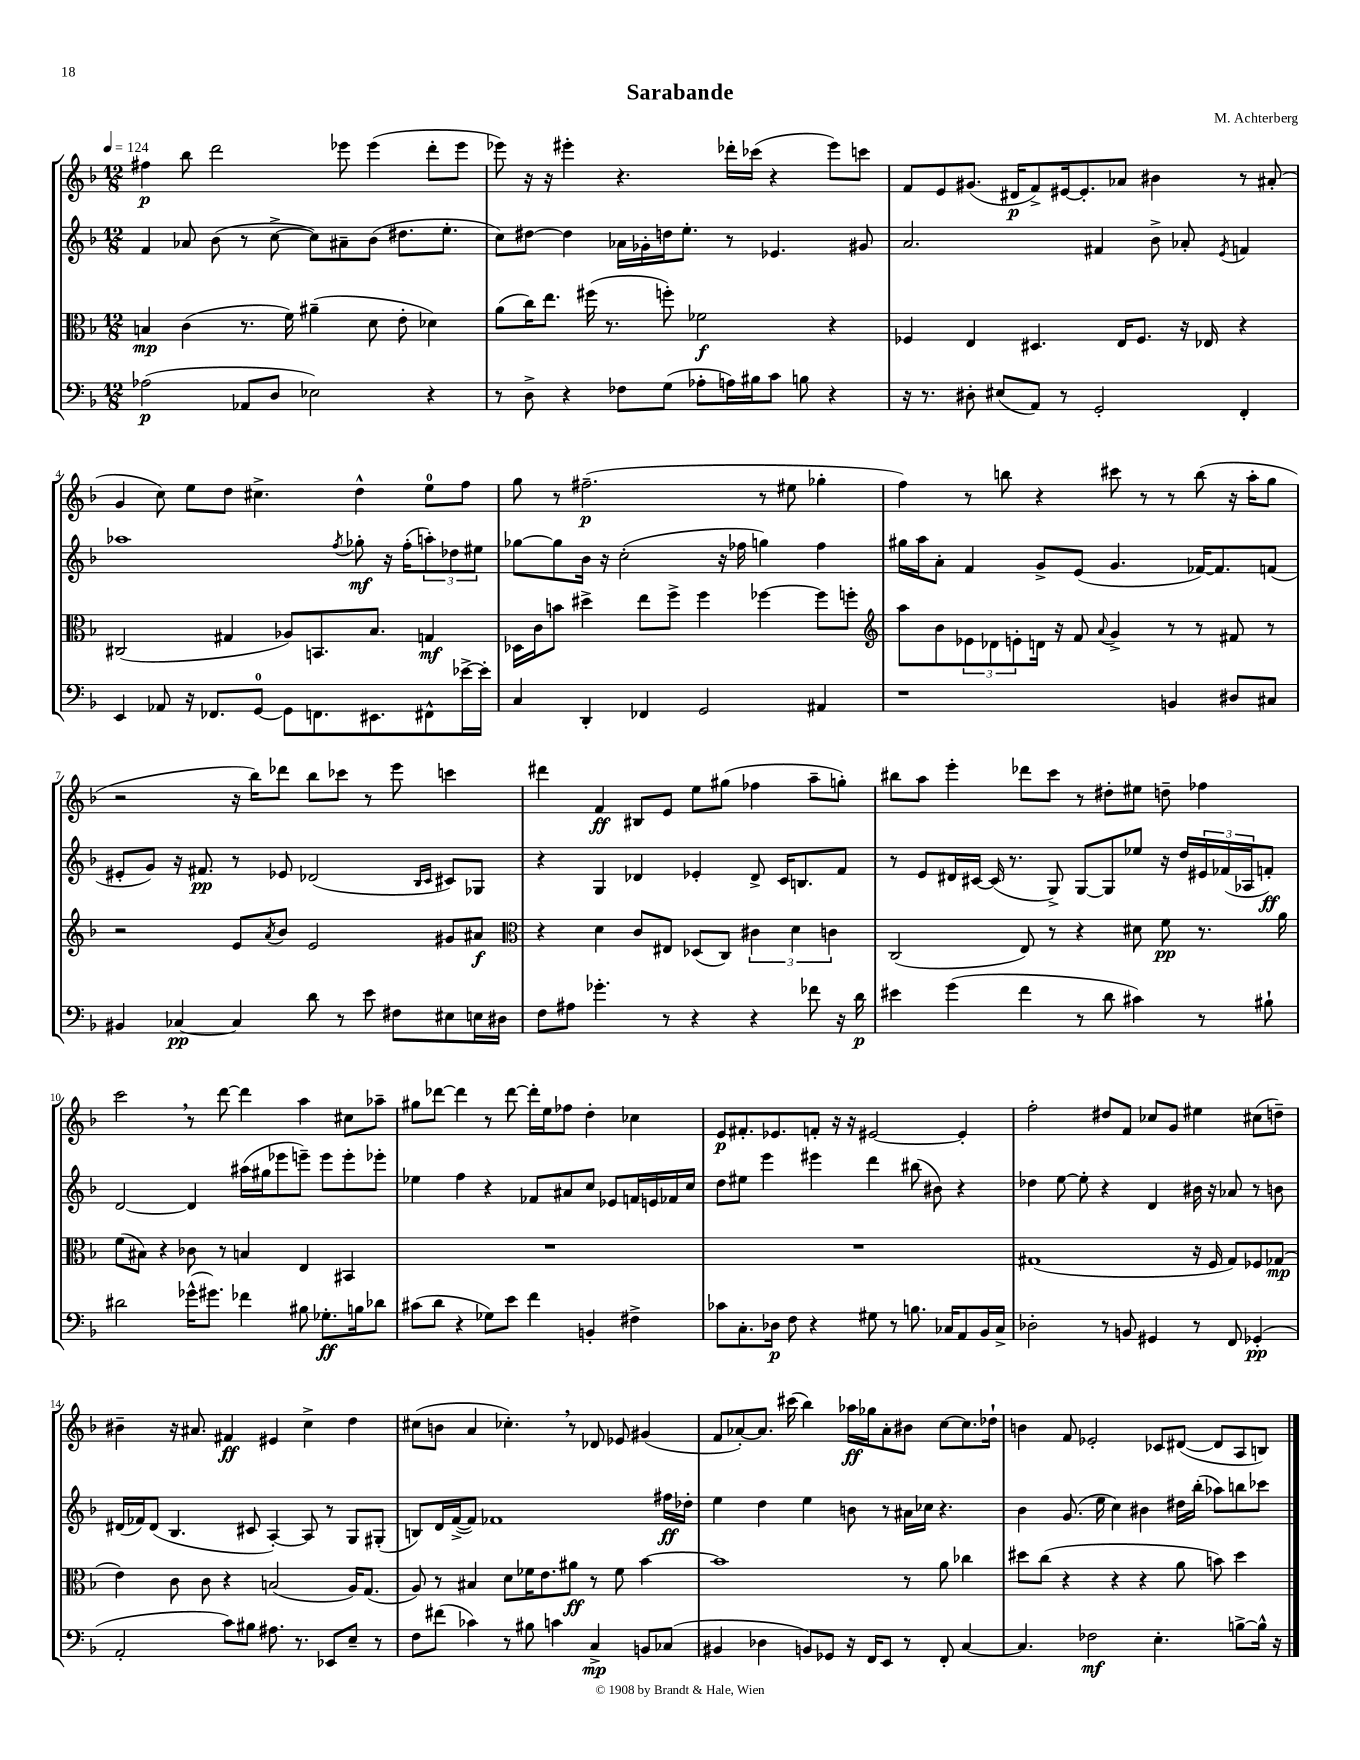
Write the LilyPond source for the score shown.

\header { title = "Sarabande" composer = "M. Achterberg" }
<<
\new StaffGroup <<
\new Staff = "s0" {
    \clef treble \key f \major \numericTimeSignature \time 12/8 \tempo 4 = 124
    fis''4\p bes''8 d'''2 ees'''8 ees'''4( d'''8-. ees'''8 |
    ees'''8) r16 r16 eis'''4-. r4. des'''16-. ces'''16( r4 eis'''8) c'''8 |
    f'8 e'8 gis'8.( dis'16\p f'8->) eis'16~ eis'8.-. aes'8 bis'4 r8 ais'8-.( |
    g'4 c''8) e''8 d''8 cis''4.-> d''4-^ e''8-0 f''8 |
    g''8 r8 fis''2.--\p( r8 eis''8 ges''4-. |
    f''4) r8 b''8 r4 cis'''8 r8 r8 b''8( r16 a''16-. g''8 |
    r2 r16 bes''16) des'''8 bes''8 ces'''8 r8 e'''8 c'''4 |
    dis'''4 f'4\ff bis8 e'8 e''8 gis''8( fes''4 a''8-- g''8-.) |
    bis''8 a''8 e'''4-. des'''8 c'''8 r8 dis''8-. eis''8 d''8-- fes''4 |
    c'''2 \breathe r8 d'''8~ d'''4 a''4 cis''8 aes''8-- |
    gis''8 des'''8~ des'''4 r8 des'''8~ des'''16-. e''16 fes''8 d''4-. ces''4 |
    e'8\p fis'8.-. ees'8. f'8-. r16 r16 eis'2~ eis'4-. |
    f''2-. dis''8 f'8 ces''8 g'8 eis''4 cis''8( d''8--) |
    bis'4-- r16 ais'8. fis'4\ff eis'4 c''4-> d''4 |
    cis''8( b'8 a'4 ces''4.-.) \breathe r8 des'8 ees'8 gis'4( |
    f'8 aes'8~-.) aes'8. cis'''16( bes''4) aes''16\ff ges''16 aes'8-. bis'8 c''8~ c''8. des''16-! |
    b'4 f'8 ees'2-. ces'8 dis'8~( dis'8 a8 b8) \bar "|." |
}
\new Staff = "s1" {
    \clef treble \key f \major \numericTimeSignature \time 12/8
    f'4 aes'8 bes'8( r8 c''8~-> c''8) ais'8-- bes'8( dis''8. e''8.-. |
    c''8) dis''8~ dis''4 aes'16 ges'16-. d''16 e''8.-. r8 ees'4. gis'8 |
    a'2. fis'4 bes'8-> aes'8-. \acciaccatura { e'8 } f'4 |
    aes''1 \acciaccatura { f''8 } ges''8-.\mf r16 f''16-.( \tuplet 3/2 { a''8-.) des''8 eis''8 } |
    ges''8~ ges''8 bes'16 r16 c''2-.( r16 fes''16 g''4) fes''4 |
    gis''16 a''16 a'8-. f'4 g'8-> e'8( g'4. fes'16~) fes'8. f'8( |
    eis'8-. g'8) r16 fis'8.\pp r8 ees'8 des'2( \grace { bes16 c'16 } cis'8) ges8 |
    r4 g4 des'4 ees'4-. des'8-> c'16 b8. f'8 |
    r8 e'8 dis'16 cis'16~ cis'16( r8. g8->) g8~ g8 ees''8 r16 d''16 \tuplet 3/2 { eis'16 fes'16( aes16 } f'8-.\ff) |
    d'2~ d'4 ais''16( gis''16 ees'''8 e'''8--) e'''8 e'''8-. ees'''8-. |
    ees''4 f''4 r4 fes'8 ais'8 c''8 ees'8 f'16 e'16 fes'16 c''16 |
    d''8 eis''8 e'''4 eis'''4 d'''4 bis''8( bis'8) r4 |
    des''4 e''8~ e''8-. r4 d'4 bis'16 r16 aes'8 r8 b'8 |
    dis'16( fes'16) dis'8( bes4. cis'8 a4~-.) a8 r8 g8 gis8-.( |
    b8) d'16 f'16~->( f'8) fes'1 fis''16\ff des''16-. |
    e''4 d''4 e''4 b'8 r8 ais'16 ces''16 r4. |
    bes'4 g'8.( e''16 c''4) bis'4 dis''16 bes''16-.( aes''8) b''8 ces'''8 \bar "|." |
}
\new Staff = "s2" {
    \clef alto \key f \major \numericTimeSignature \time 12/8
    b4\mp c'4( r8. f'16) ais'4--( d'8 e'8-. des'4) |
    a'8( c''16) e''8. fis''16( r8. f''8-.) fes'2\f r4 |
    fes4 e4 dis4. e16 fes8. r16 ees16 r4 |
    cis2( gis4 aes8) b,8. bes8. g4\mf |
    des16 c'16 b'8 dis''4-> e''8 f''8-> f''4 fes''4~ fes''8 f''8-. |
    \clef treble a''8 bes'8 \tuplet 3/2 { ees'8 des'8 e'8-. } d'16 r16 f'8 \appoggiatura { a'8 } g'4-> r8 r8 fis'8 r8 |
    r2 e'8 \acciaccatura { a'8 } bes'8 e'2 gis'8 ais'8\f |
    \clef alto r4 d'4 c'8 eis8 des8( c8) \tuplet 3/2 { cis'4 d'4 c'4 } |
    c2( e8) r8 r4 dis'8 f'8\pp r8. a'16 |
    f'8( bis8) r4 ces'8 r8 b4 e4 bis,4 |
    R1. |
    R1. |
    gis1( r16 f16 gis8) fes8 ges8\mp( |
    e'4) c'8 c'8 r4 b2( a16) g8.( |
    a8) r8 bis4 d'8 fes'16 e'8. ais'8\ff r8 fes'8 bes'4~ |
    bes'1 r8 a'8 ces''4 |
    dis''8 c''8( r4 r4 r4 a'8 b'8) dis''4 \bar "|." |
}
\new Staff = "s3" {
    \clef bass \key f \major \numericTimeSignature \time 12/8
    aes2\p( aes,8 d8 ees2) r4 |
    r8 d8-> r4 fes8 g8( aes8-. a16) bis16 c'8 b8 r4 |
    r16 r8. dis8-. eis8( a,8) r8 g,2-. f,4-. |
    e,4 aes,8 r16 fes,8. g,8-0~ g,8 f,8. eis,8. fis,8-^ ees'16~-> ees'16-. |
    c4 d,4-. fes,4 g,2 ais,4 |
    r1 b,4 dis8 cis8 |
    bis,4 ces4~\pp ces4 d'8 r8 e'8 fis8 eis8 e16 dis16 |
    f8 ais8 ges'4.-. r8 r4 r4 fes'8 r16 d'16\p |
    eis'4 g'4( f'4 r8 d'8 cis'4) r8 bis8-! |
    dis'2 ges'16-^( gis'8.) fes'4 bis8 ges8.-.\ff b16 des'8 |
    cis'8( d'8 r4 ges8) e'8 f'4 b,4-. fis4-> |
    ces'8 c8.-. des16\p f8 r4 gis8 r8 b8. ces16 a,8 bes,16 ces16-> |
    des2-. r8 b,8 gis,4 r8 f,8 ges,4-.\pp( |
    a,2-. c'8) bis8 ais8. r8. ees,8 e8-- r8 |
    f8 fis'8( ces'4) r8 bis8 c'4 c4->\mp b,8 ces8( |
    bis,4 des4 b,8) ges,8 r16 f,16 e,8 r8 f,8-. c4~ |
    c4. fes2\mf e4.-. b8~-> b16-^ r16 \bar "|." |
}
>>
>>
